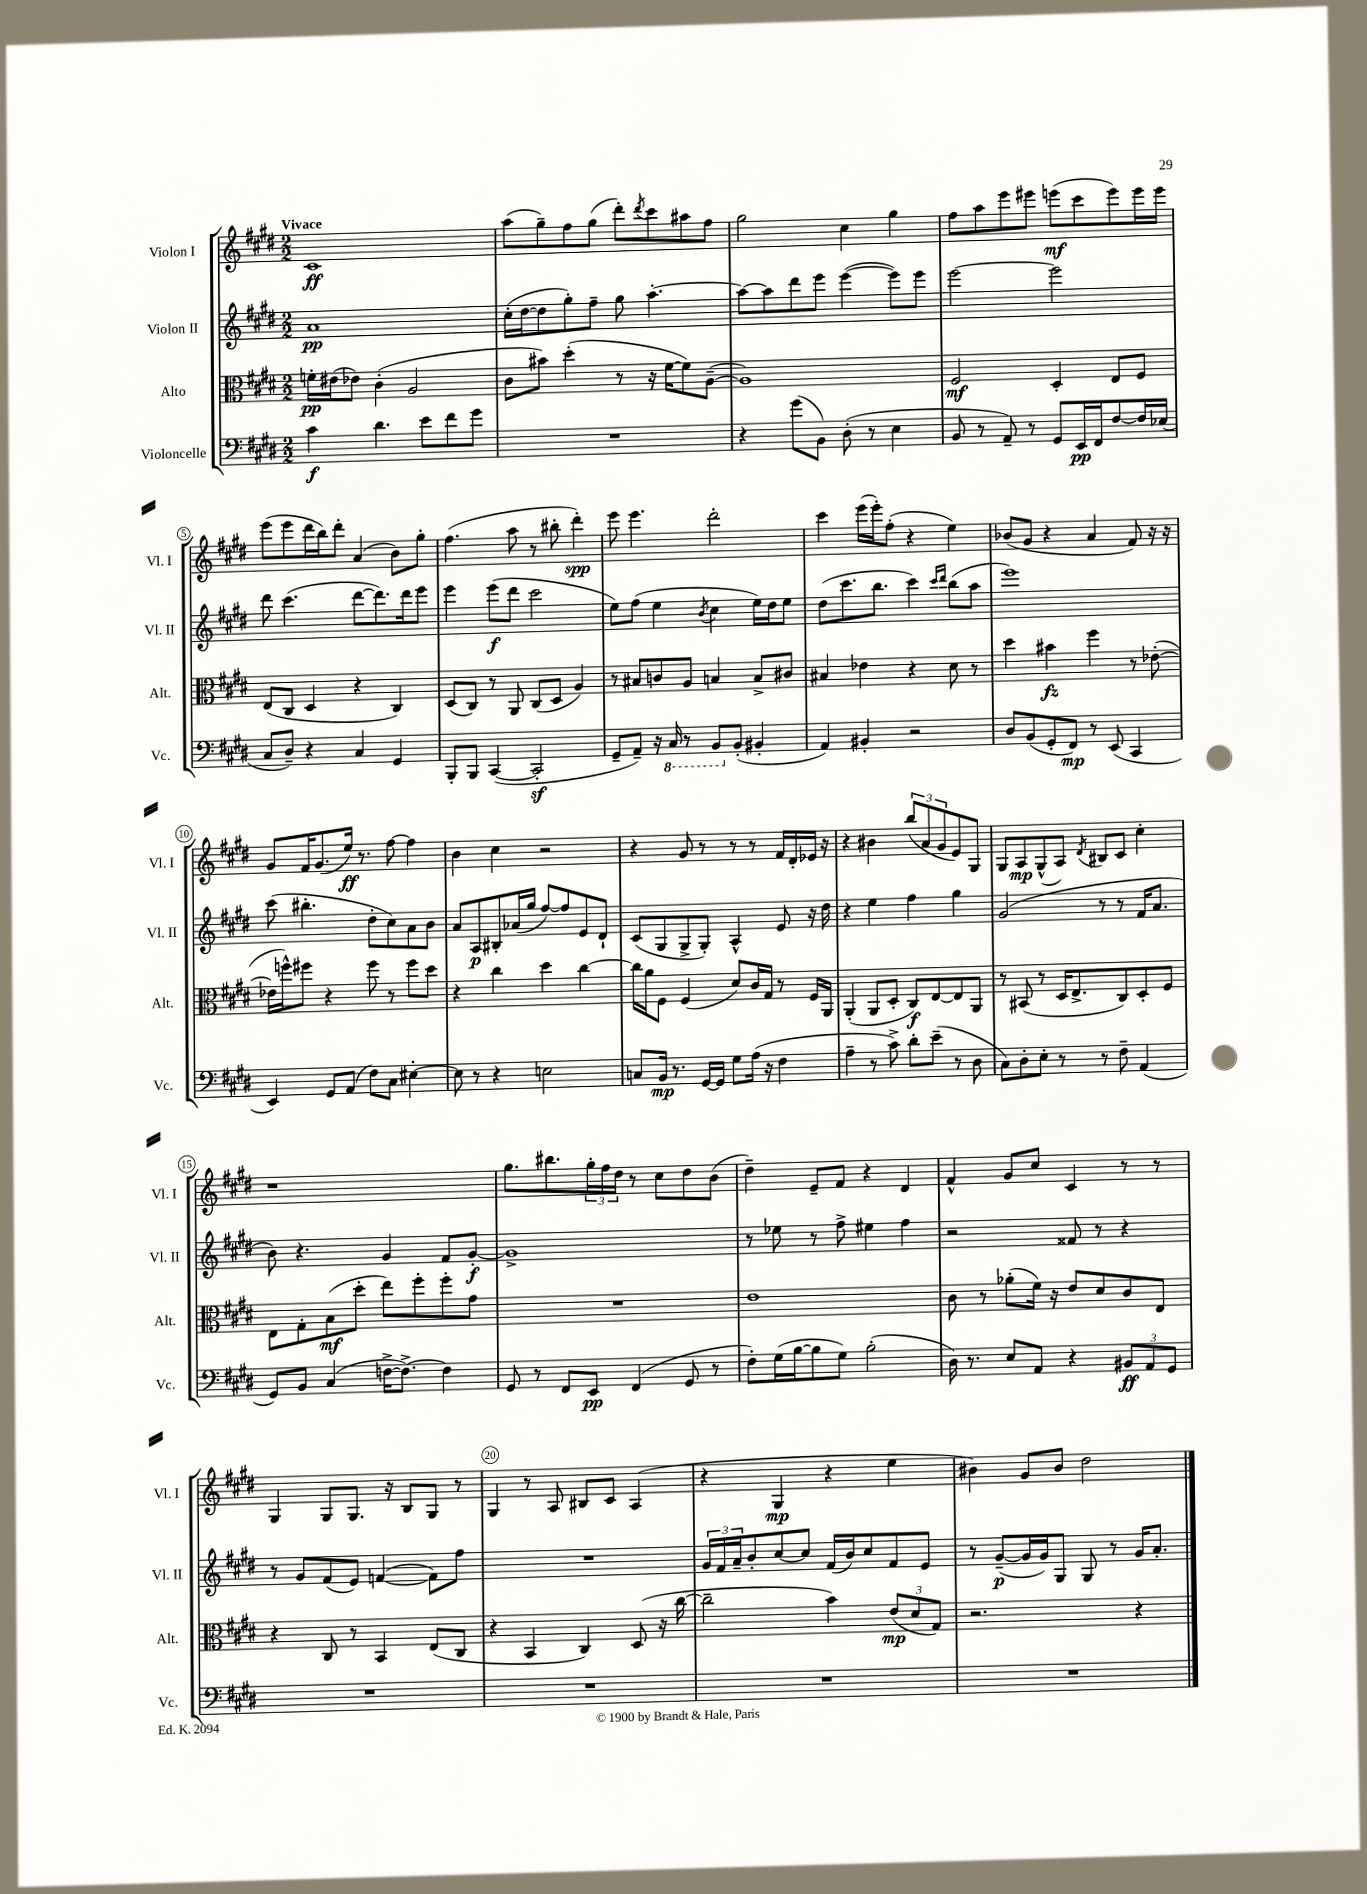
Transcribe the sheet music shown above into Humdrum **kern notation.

**kern	**dynam	**kern	**dynam	**kern	**dynam	**kern	**dynam
*part4	*part4	*part3	*part3	*part2	*part2	*part1	*part1
*staff4	*staff4	*staff3	*staff3	*staff2	*staff2	*staff1	*staff1
*I"Violoncelle	*	*I"Alto	*	*I"Violon II	*	*I"Violon I	*
*I'Vc.	*	*I'Alt.	*	*I'Vl. II	*	*I'Vl. I	*
*clefF4	*	*clefC3	*	*clefG2	*	*clefG2	*
*k[f#c#g#d#]	*	*k[f#c#g#d#]	*	*k[f#c#g#d#]	*	*k[f#c#g#d#]	*
*M2/2	*	*M2/2	*	*M2/2	*	*M2/2	*
=1	=1	=1	=1	=1	=1	=1	=1
!	!	!	!	!	!	!LO:TX:a:B:t=Vivace	!
4c#\	f	16fn'\LL	pp	1a	pp	1c#	ff
.	.	(16e#X\J	.	.	.	.	.
.	.	8e-X\J)	.	.	.	.	.
4.d#\	.	(4c#'\	.	.	.	.	.
.	.	2A/	.	.	.	.	.
8e\L	.	.	.	.	.	.	.
8f#\	.	.	.	.	.	.	.
8g#\J	.	.	.	.	.	.	.
=2	=2	=2	=2	=2	=2	=2	=2
1r	.	8c#\L	.	(16cc#'\LL	.	(8aa\L	.
.	.	.	.	[16dd#\J	.	.	.
.	.	8b#X\J)	.	8dd#\]	.	8gg#~\)	.
.	.	(4dd#'\	.	8gg#'\)	.	8ff#\	.
.	.	.	.	8ff#~\J	.	(8gg#\J	.
.	.	8r	.	8gg#\	.	8ddd#'\L)	.
.	.	.	.	.	.	8qddd#/	.
.	.	16r	.	[4.aa'\	.	8ccc#\	.
.	.	[16f#\KL	.	.	.	.	.
.	.	8f#\])	.	.	.	8aa#X\	.
.	.	([8A~\J	.	.	.	8ff#\J	.
=3	=3	=3	=3	=3	=3	=3	=3
4r	.	1A])	.	8aa\L_	.	2gg#\	.
.	.	.	.	8aa\]	.	.	.
(8g#\L	.	.	.	8ddd#\	.	.	.
8BB\J)	.	.	.	8eee\J	.	.	.
(8D#'\	.	.	.	([4eee\	.	4cc#\	.
8r	.	.	.	.	.	.	.
4E\	.	.	.	8eee\L])	.	4gg#\	.
.	.	.	.	8eee\J	.	.	.
=4	=4	=4	=4	=4	=4	=4	=4
8BB/	.	2F#/	mf	[2eee\	.	8ff#\L	.
8r	.	.	.	.	.	8aa\	.
8AA~/)	.	.	.	.	.	8eee\	.
8r	.	.	.	.	.	8eee#X\J	.
8GG#/L	.	4D#'/	.	2eee\]	.	(8eeen\L	mf
16EE/L	pp	.	.	.	.	8ccc#\	.
16FF#/J	.	.	.	.	.	.	.
[8F#/	.	8E/L	.	.	.	8eee\)	.
16F#/L]	.	8F#/J	.	.	.	16eee\L	.
(16E-X/JJ	.	.	.	.	.	16eee\JJ	.
!!LO:LB:g=z
=5	=5	=5	=5	=5	=5	=5	=5
8C#/L	.	(8E/L	.	8ddd#\	.	(8eee\L	.
8D#~/J)	.	8C#/J	.	(4.ccc#\	.	8eee\	.
4r	.	4D#/	.	.	.	16ddd#\L	.
.	.	.	.	.	.	16bb\J)	.
.	.	.	.	.	.	8ddd#'\J	.
4C#/	.	4r	.	[8ddd#\L	.	(4a/	.
.	.	.	.	8.ddd#\])	.	.	.
4GG#/	.	4C#/)	.	.	.	8b\L)	.
.	.	.	.	16ddd#\k	.	.	.
.	.	.	.	8eee\J	.	8gg#'\J	.
=6	=6	=6	=6	=6	=6	=6	=6
8BBB'/L	.	(8D#/L	.	4eee\	.	(4.ff#\	.
8BBB/J	.	8C#/J)	.	.	.	.	.
([4CC#/	.	8r	.	(8eee\L	f	.	.
.	.	8AA/	.	8ddd#\J	.	8aa\	.
2CC#z'/]	.	(8C#/L	.	2ccc#\	.	8r	.
.	.	8D#/J	.	.	.	8bb#X'\	.
.	.	4A/)	.	.	.	4ddd#'\)	spp
=7	=7	=7	=7	=7	=7	=7	=7
8GG#~/L	.	8r	.	8ee\L)	.	8eee\	.
8AA~/J)	.	8B#X/L	.	(8ff#\J	.	4.eee\	.
16r	.	8cn/	.	4ee\	.	.	.
*8ba	*	*	*	*	*	*	*
16CC#/	.	.	.	.	.	.	.
8r	.	8A/J	.	.	.	.	.
.	.	.	.	8qb/	.	.	.
8BBB/L	.	4Bn/	.	4cc#\	.	2ddd#'\	.
*X8ba	*	*	*	*	*	*	*
(8BB'/J	.	.	.	.	.	.	.
4BB#X'/	.	8B^/L	.	16ee\LL)	.	.	.
.	.	.	.	16dd#\J	.	.	.
.	.	8c#X/J	.	8ee\J	.	.	.
=8	=8	=8	=8	=8	=8	=8	=8
4AA/)	.	4B#X/	.	(8dd#\L	.	4ccc#\	.
.	.	.	.	8.ccc#\	.	.	.
4BB#X'/	.	4e-X\	.	.	.	(16eee\LL	.
.	.	.	.	8.bb\J	.	16eee'\J)	.
.	.	.	.	.	.	(8ff#'\J	.
2r	.	4r	.	4ccc#\)	.	4r	.
.	.	.	.	16qqccc#/LL	.	.	.
.	.	.	.	16qqddd#/JJ	.	.	.
.	.	8d#\	.	(8bb\L	.	4ee\)	.
.	.	8r	.	8aa\J	.	.	.
=9	=9	=9	=9	=9	=9	=9	=9
8D#/L	.	4dd#\	.	1eee)	.	(8b-X/L	.
(8BB/	.	.	.	.	.	8g#/J	.
8GG#'/	.	4b#X\	fz	.	.	4r	.
8FF#/J)	mp	.	.	.	.	.	.
8r	.	4ff#\	.	.	.	4a/	.
(8EE/	.	.	.	.	.	.	.
4CC#/	.	8r	.	.	.	8f#/)	.
.	.	([8e-X'\	.	.	.	16r	.
.	.	.	.	.	.	16r	.
!!LO:LB:g=z
=10	=10	=10	=10	=10	=10	=10	=10
4EE/)	.	16e-X\LL]	.	(8ccc#\	.	8g#/L	.
.	.	16ffn^^\J)	.	.	.	.	.
.	.	8ff#X\J	.	4.bb#X'\	.	16f#/K	.
.	.	.	.	.	.	(8.g#/	.
8GG#/L	.	4r	.	.	.	.	.
(8AA/J	.	.	.	.	.	16ee/Jk)	ff
.	.	.	.	.	.	8.r	.
8F#\L)	.	8ff#\	.	8dd#'\L	.	.	.
8C#\J	.	8r	.	8cc#\)	.	[8ff#\	.
[4E#X'\	.	8ff#\L	.	8a\	.	4ff#\]	.
.	.	8dd#\J	.	8b\J	.	.	.
=11	=11	=11	=11	=11	=11	=11	=11
8E#\]	.	4r	.	8a/L	.	4b\	.
8r	.	.	.	8A/	p	.	.
4r	.	4cc#\	.	8B#X'/	.	4cc#\	.
.	.	.	.	(16a-X/L	.	.	.
.	.	.	.	16gg#/JJ	.	.	.
2En\	.	4dd#\	.	[8ff#/L)	.	2r	.
.	.	.	.	8ff#/]	.	.	.
.	.	[4cc#\	.	8e/	.	.	.
.	.	.	.	8d#`/J	.	.	.
=12	=12	=12	=12	=12	=12	=12	=12
8Cn/L	.	16cc#\LL]	.	(8c#/L	.	4r	.
.	.	16a\J	.	.	.	.	.
16BB/Jk	mp	8F#\J	.	8G#/	.	.	.
8.r	.	.	.	.	.	.	.
.	.	(4F#/	.	8G#^/	.	8g#/	.
[16GG#/LL	.	.	.	8G#'/J)	.	8r	.
16GG#/JJ]	.	.	.	.	.	.	.
8G#\L	.	8d#/L)	.	4A^^/	.	8r	.
(16A\Jk	.	16c#/L	.	.	.	8r	.
16r	.	16G#/JJ	.	.	.	.	.
4F#\	.	8r	.	8e/	.	16f#/LL	.
.	.	.	.	.	.	16d#'/	.
.	.	16F#/LL	.	16r	.	16e-X/JJ	.
.	.	16AA/JJ	.	16dd#\	.	16r	.
=13	=13	=13	=13	=13	=13	=13	=13
4A~\	.	(4AA'/	.	4r	.	4r	.
8r	.	8AA/L	.	4ee\	.	4b#X\	.
8c#^\)	.	8D#'/J	.	.	.	.	.
8d#'\L	.	8C#/L)	f	4ff#\	.	(12bb/L	.
.	.	.	.	.	.	12a/	.
(8e~\J	.	[8E/	.	.	.	.	.
.	.	.	.	.	.	12g#/	.
8r	.	8E/]	.	4gg#\	.	8e/)	.
8D#\	.	8AA/J	.	.	.	8G#/J	.
=14	=14	=14	=14	=14	=14	=14	=14
8C#\L)	.	8r	.	(2g#/	.	8G#/L	.
8D#'\	.	(8BB#X/	.	.	.	8A/	mp
8E'\J	.	8r	.	.	.	(8G#^^/	.
8r	.	16D#/KL	.	.	.	8A/J)	.
.	.	8.E^/	.	.	.	.	.
.	.	.	.	.	.	8qd#/	.
8r	.	.	.	8r	.	8B#X/L	.
8F#~\	.	8C#/)	.	8r	.	8c#/J	.
(4AA/	.	8D#'/	.	16f#/KL	.	4cc#'\	.
.	.	.	.	8.a/J	.	.	.
.	.	8F#/J	.	.	.	.	.
!!LO:LB:g=z
=15	=15	=15	=15	=15	=15	=15	=15
8GG#/L)	.	8E\L	.	8b\)	.	1r	.
8BB/J	.	8G#'\	.	4.r	.	.	.
(4C#/	.	(8B\	mf	.	.	.	.
.	.	8dd#'\J	.	.	.	.	.
[16Fn^\KL	.	8ee\L)	.	4g#/	.	.	.
8.F^\J_)	.	.	.	.	.	.	.
.	.	8ff#'\	.	.	.	.	.
4F\]	.	8ff#'\	.	8f#/L	.	.	.
.	.	8g#\J	.	[8g#'/J	f	.	.
=16	=16	=16	=16	=16	=16	=16	=16
8GG#/	.	1r	.	1g#^]	.	8.gg#\L	.
8r	.	.	.	.	.	.	.
.	.	.	.	.	.	8.bb#X\	.
8FF#/L	.	.	.	.	.	.	.
8EE/J	pp	.	.	.	.	24gg#'\L	.
.	.	.	.	.	.	24ff#\	.
.	.	.	.	.	.	24dd#\JJ	.
(4FF#/	.	.	.	.	.	8r	.
.	.	.	.	.	.	8cc#\L	.
8GG#/	.	.	.	.	.	8dd#\	.
8r	.	.	.	.	.	(8b\J	.
=17	=17	=17	=17	=17	=17	=17	=17
8F#'\L)	.	1e	.	8r	.	4dd#~\)	.
(16G#\L	.	.	.	8ee-X\	.	.	.
[16B\J	.	.	.	.	.	.	.
8B\]	.	.	.	8r	.	8e~/L	.
8G#\J)	.	.	.	8ff#^\	.	8f#/J	.
(2B'\	.	.	.	4ee#X\	.	4r	.
.	.	.	.	4ff#\	.	4d#/	.
=18	=18	=18	=18	=18	=18	=18	=18
16D#\)	.	8c#\	.	2r	.	4f#^^/	.
8.r	.	.	.	.	.	.	.
.	.	8r	.	.	.	.	.
8E/L	.	(8a-X'\L	.	.	.	8g#/L	.
8AA/J	.	16f#\Jk)	.	.	.	8cc#/J	.
.	.	16r	.	.	.	.	.
4r	.	8e/L	.	8f##X/	.	4c#/	.
.	.	8d#/	.	8r	.	.	.
12BB#X/L	ff	8c#/	.	4r	.	8r	.
12AA/	.	.	.	.	.	.	.
.	.	8E/J	.	.	.	8r	.
12GG#/J	.	.	.	.	.	.	.
!!LO:LB:g=z
=19	=19	=19	=19	=19	=19	=19	=19
1r	.	4r	.	8r	.	4G#/	.
.	.	.	.	8g#/L	.	.	.
.	.	8C#/	.	(8f#/	.	8G#/L	.
.	.	8r	.	8e/J)	.	8.G#/J	.
.	.	4BB/	.	([4fn/	.	.	.
.	.	.	.	.	.	16r	.
.	.	.	.	.	.	8B/L	.
.	.	(8E/L	.	8f\L])	.	8G#/J	.
.	.	8C#/J	.	8ff#\J	.	8r	.
=20	=20	=20	=20	=20	=20	=20	=20
1r	.	4r	.	1r	.	4G#/	.
.	.	4BB/	.	.	.	8r	.
.	.	.	.	.	.	8A/	.
.	.	4C#/)	.	.	.	8B#X/L	.
.	.	.	.	.	.	8c#/J	.
.	.	(8D#/	.	.	.	(4A/	.
.	.	16r	.	.	.	.	.
.	.	[16cc#\	.	.	.	.	.
=21	=21	=21	=21	=21	=21	=21	=21
1r	.	2cc#~\]	.	24g#/LL	.	4r	.
.	.	.	.	24f#/	.	.	.
.	.	.	.	24a~/J	.	.	.
.	.	.	.	8b'/	.	.	.
.	.	.	.	[8cc#/	.	4G#/	mp
.	.	.	.	8cc#/J]	.	.	.
.	.	4b\)	.	(16f#/LL	.	4r	.
.	.	.	.	16b/J)	.	.	.
.	.	.	.	8cc#/	.	.	.
.	.	(12e/L	mp	8f#/	.	4ee\	.
.	.	12d#/	.	.	.	.	.
.	.	.	.	8e/J	.	.	.
.	.	12G#/J)	.	.	.	.	.
=22	=22	=22	=22	=22	=22	=22	=22
1r	.	2.r	.	8r	.	4b#X\)	.
.	.	.	.	([8g#~/L	p	.	.
.	.	.	.	16g#/L]	.	8g#/L	.
.	.	.	.	16g#/J)	.	.	.
.	.	.	.	8G#/J	.	8b#/J	.
.	.	.	.	8G#/	.	2dd#\	.
.	.	.	.	8r	.	.	.
.	.	4r	.	16g#/KL	.	.	.
.	.	.	.	8.a'/J	.	.	.
==	==	==	==	==	==	==	==
*-	*-	*-	*-	*-	*-	*-	*-
